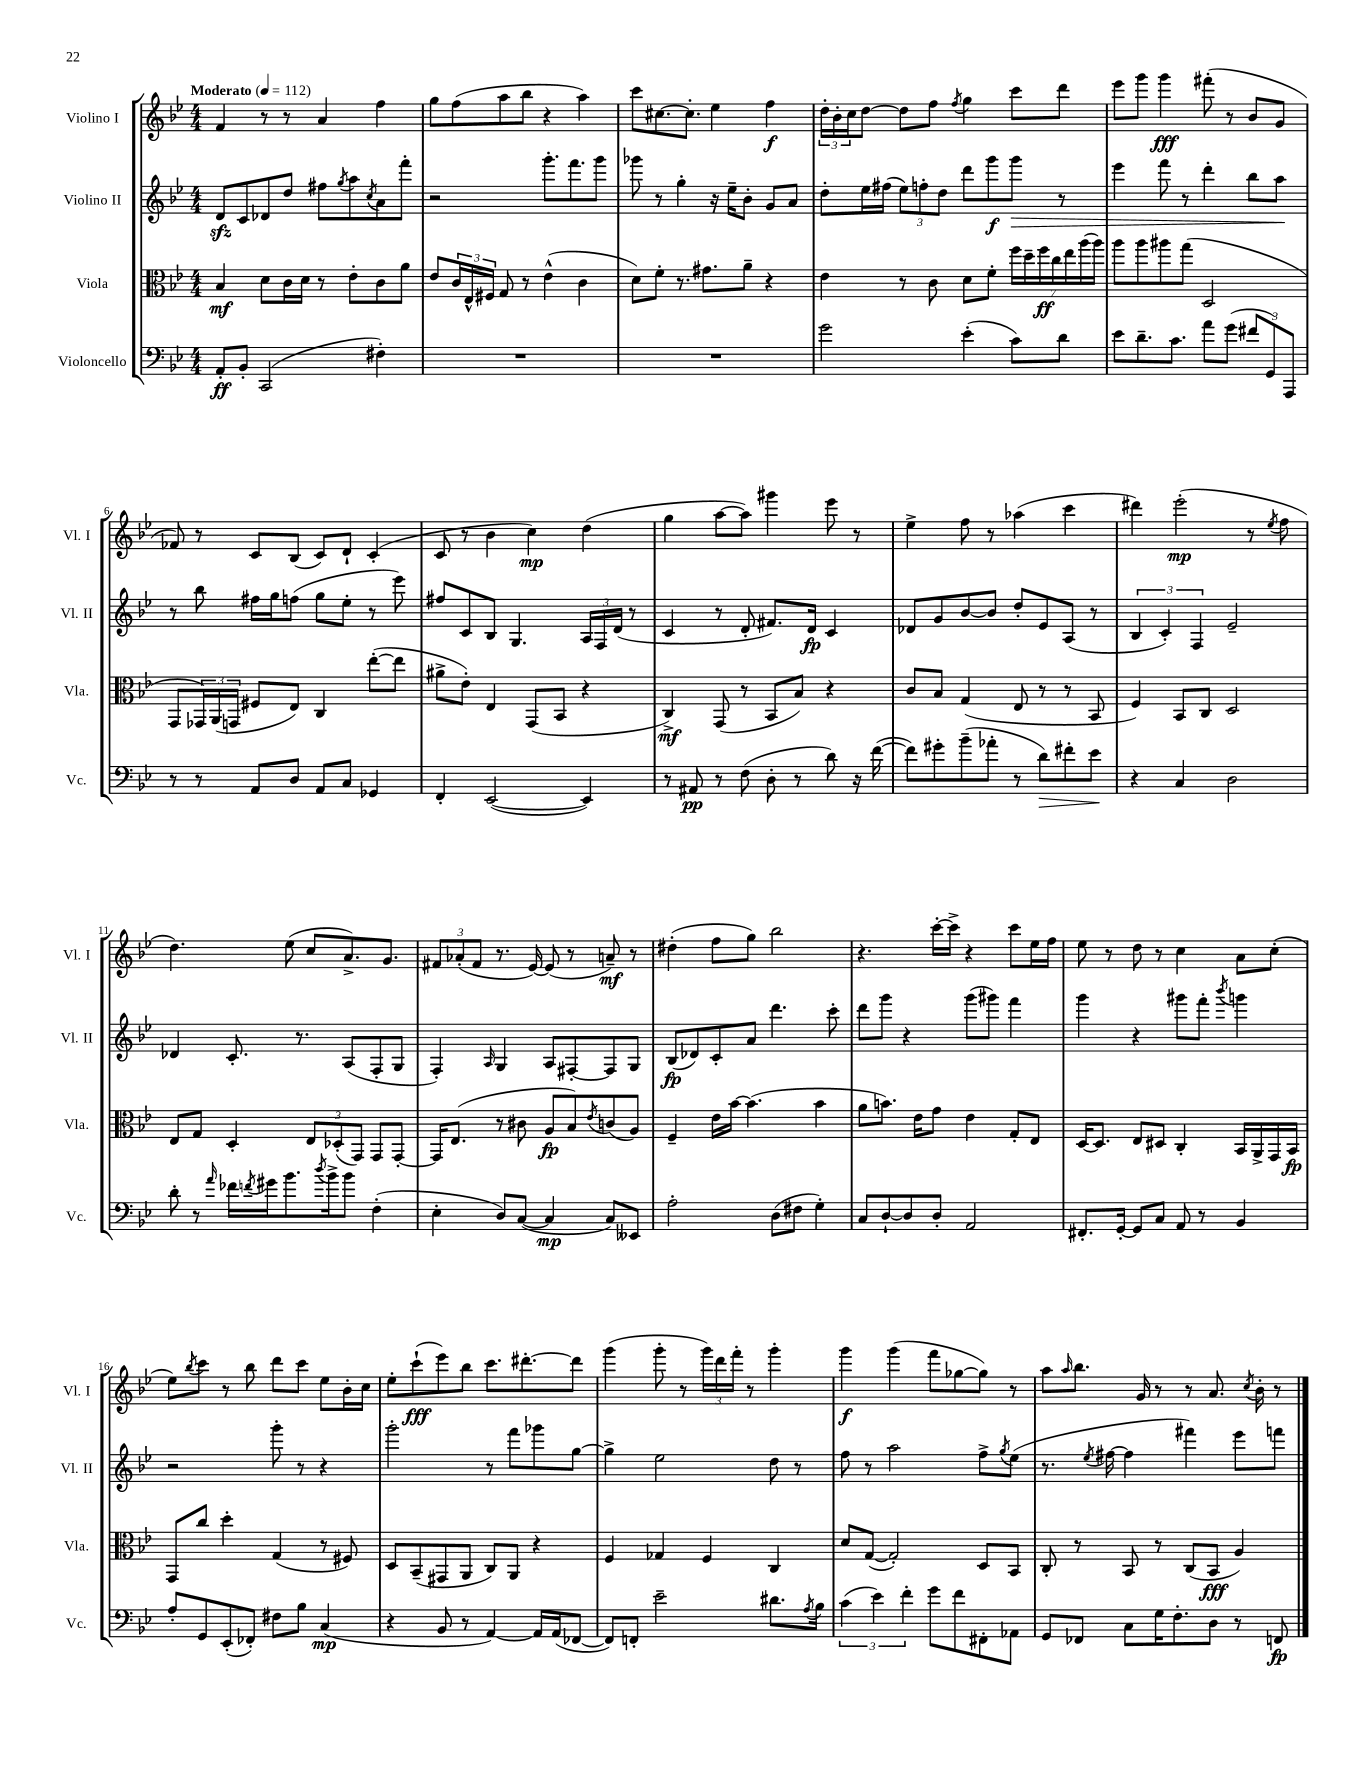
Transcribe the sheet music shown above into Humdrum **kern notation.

**kern	**dynam	**kern	**dynam	**kern	**dynam	**kern	**dynam
*part4	*part4	*part3	*part3	*part2	*part2	*part1	*part1
*staff4	*staff4	*staff3	*staff3	*staff2	*staff2	*staff1	*staff1
*I"Violoncello	*	*I"Viola	*	*I"Violino II	*	*I"Violino I	*
*I'Vc.	*	*I'Vla.	*	*I'Vl. II	*	*I'Vl. I	*
*clefF4	*	*clefC3	*	*clefG2	*	*clefG2	*
*k[b-e-]	*	*k[b-e-]	*	*k[b-e-]	*	*k[b-e-]	*
*M4/4	*	*M4/4	*	*M4/4	*	*M4/4	*
*MM112	*	*MM112	*	*MM112	*	*MM112	*
=1	=1	=1	=1	=1	=1	=1	=1
!	!	!	!	!	!	!LO:TX:a:B:t=Moderato	!
8AA'/L	ff	4B-/	mf	8dzz/L	.	4f/	.
8BB-'/J	.	.	.	8c/	.	.	.
(2CC/	.	8d\L	.	8d-X/	.	8r	.
.	.	16c\L	.	8dd/J	.	8r	.
.	.	16d\JJ	.	.	.	.	.
.	.	8r	.	8ff#X\L	.	4a/	.
.	.	.	.	8qgg/	.	.	.
.	.	8e-'\L	.	8aa\	.	.	.
.	.	.	.	8qcc/	.	.	.
4F#X'\)	.	8c\	.	8a\	.	4ff\	.
.	.	8a\J	.	8fff'\J	.	.	.
=2	=2	=2	=2	=2	=2	=2	=2
1r	.	8e-/L	.	2r	.	8gg\L	.
.	.	24c/L	.	.	.	(8ff\	.
.	.	24E-^^/	.	.	.	.	.
.	.	24F#X/JJ	.	.	.	.	.
.	.	8G/	.	.	.	8aa\	.
.	.	8r	.	.	.	8bb-\J	.
.	.	(4e-^^\	.	8.ggg'\L	.	4r	.
.	.	.	.	8.fff\	.	.	.
.	.	4c\	.	.	.	4aa\)	.
.	.	.	.	8ggg\J	.	.	.
=3	=3	=3	=3	=3	=3	=3	=3
1r	.	8d\L)	.	8ggg-X\	.	8ccc\L	.
.	.	8f'\J	.	8r	.	[8.cc#X\	.
.	.	8.r	.	4gg'\	.	.	.
.	.	.	.	.	.	8.cc#'\J]	.
.	.	8.g#X\L	.	.	.	.	.
.	.	.	.	16r	.	4ee-\	.
.	.	.	.	16ee-~\KL	.	.	.
.	.	8a~\J	.	8b-'\J	.	.	.
.	.	4r	.	8g/L	.	4ff\	f
.	.	.	.	8a/J	.	.	.
=4	=4	=4	=4	=4	=4	=4	=4
2g\	.	4e-\	.	8dd'\L	.	24dd'\LL	.
.	.	.	.	.	.	24b-'\	.
.	.	.	.	.	.	24cc\J	.
.	.	.	.	16ee-\L	.	[8dd\J	.
.	.	.	.	(16ff#X\JJ	.	.	.
.	.	8r	.	12ee-\L)	.	8dd\L]	.
.	.	.	.	12ffn'\	.	.	.
.	.	8c\	.	.	.	8ff\J	.
.	.	.	.	12dd\J	.	.	.
.	.	.	.	.	.	8qff/	.
(4e-'\	.	8d\L	.	8ddd\L	.	4gg\	.
.	.	8f'\J	.	8ggg\	f	.	.
!	!	!	!	!	!LO:HP:b	!	!
8c\L)	.	28ff\LL	.	8ggg\J	>	8ccc\L	.
.	.	28dd~\	.	.	.	.	.
.	.	28ff\	ff	.	.	.	.
.	.	28cc\	.	.	.	.	.
8d\J	.	.	.	8r	.	8ddd\J	.
.	.	28ee-\	.	.	.	.	.
.	.	(28aa\	.	.	.	.	.
.	.	28aa\JJ)	.	.	.	.	.
=5	=5	=5	=5	=5	=5	=5	=5
8e-\L	.	8aa\L	.	4eee-\	.	8eee-\L	.
8.d~\	.	8aa\	.	.	.	8ggg\J	.
.	.	8aa#X\	.	8fff\	.	4ggg\	fff
8.c\J	.	.	.	.	.	.	.
.	.	(8gg\J	.	8r	.	.	.
8a\L	.	2D/	.	4ddd'\	.	(8fff#X'\	.
(8g\J	.	.	.	.	.	8r	.
12f#X/L	.	.	.	8bb-\L	.	8b-/L	.
12GG/)	.	.	.	.	.	.	.
.	.	.	.	8aa\J	.	8g/J	.
12AAA/J	.	.	.	.	.	.	.
.	.	.	.	.	]	.	.
!!LO:LB:g=z
=6	=6	=6	=6	=6	=6	=6	=6
8r	.	8GG/L	.	8r	.	8f-X/)	.
8r	.	24GG-X/L)	.	8bb-\	.	8r	.
.	.	(24AA/	.	.	.	.	.
.	.	24GGn/JJ	.	.	.	.	.
8AA/L	.	8F#X/L	.	16ff#X\LL	.	8c/L	.
.	.	.	.	16gg\J	.	.	.
8D/J	.	8E-/J)	.	(8ffn\J	.	(8B-/J	.
8AA/L	.	4C/	.	8gg\L	.	8c/L)	.
8C/J	.	.	.	8ee-'\J	.	8d`/J	.
4GG-X/	.	([8ee-'\L	.	8r	.	(4c'/	.
.	.	8ee-\J]	.	8eee-\)	.	.	.
=7	=7	=7	=7	=7	=7	=7	=7
4FF'/	.	8a#X^\L	.	8ff#X/L	.	8c/	.
.	.	8e-'\J)	.	8c/	.	8r	.
([2EE-/	.	4E-/	.	8B-/J	.	4b-\	.
.	.	.	.	4.G/	.	.	.
.	.	(8GG/L	.	.	.	4cc\)	mp
.	.	8BB-/J	.	.	.	.	.
4EE-/])	.	4r	.	24A/LL	.	(4dd\	.
.	.	.	.	24F/	.	.	.
.	.	.	.	(24d/JJ	.	.	.
.	.	.	.	8r	.	.	.
=8	=8	=8	=8	=8	=8	=8	=8
8r	.	4C^/)	mf	4c/	.	4gg\	.
8AA#X/	pp	.	.	.	.	.	.
8r	.	(8GG/	.	8r	.	[8aa\L	.
(8F\	.	8r	.	8d'/	.	8aa\J])	.
8D'\	.	8BB-/L	.	8.f#X/L)	.	4ggg#X\	.
8r	.	8B-/J)	.	.	.	.	.
.	.	.	.	16d/Jk	fp	.	.
8d\)	.	4r	.	4c/	.	8eee-\	.
16r	.	.	.	.	.	8r	.
([16f\	.	.	.	.	.	.	.
=9	=9	=9	=9	=9	=9	=9	=9
8f\L])	.	8c/L	.	8d-X/L	.	4ee-^\	.
8g#X'\	.	8B-/J	.	8g/	.	.	.
(8b-~\	.	(4G/	.	[8b-/	.	8ff\	.
8a-X'\J	.	.	.	8b-/J]	.	8r	.
8r	.	8E-/	.	8dd'/L	.	(4aa-X\	.
!	!LO:HP:b	!	!	!	!	!	!
8d\L)	>	8r	.	8e-/	.	.	.
8f#X'\	.	8r	.	(8A/J	.	4ccc\	.
8e-\J	.	8BB-/	.	8r	.	.	.
.	]	.	.	.	.	.	.
=10	=10	=10	=10	=10	=10	=10	=10
4r	.	4F/)	.	6B-/	.	4ddd#X\)	.
.	.	.	.	6c'/)	.	.	.
4C/	.	8BB-/L	.	.	.	(2eee-'\	mp
.	.	.	.	6F/	.	.	.
.	.	8C/J	.	.	.	.	.
2D\	.	2D/	.	2e-~/	.	.	.
.	.	.	.	.	.	8r	.
.	.	.	.	.	.	8qee-/	.
.	.	.	.	.	.	8ff\	.
!!LO:LB:g=z
=11	=11	=11	=11	=11	=11	=11	=11
8d'\	.	8E-/L	.	4d-X/	.	4.dd\)	.
8r	.	8G/J	.	.	.	.	.
16qqa/	.	.	.	.	.	.	.
16f-X\LL	.	4D'/	.	8.c'/	.	.	.
8qfn/	.	.	.	.	.	.	.
16g#X\J	.	.	.	.	.	.	.
8.b-\	.	.	.	.	.	(8ee-\	.
.	.	.	.	8.r	.	.	.
.	.	12E-/L	.	.	.	8cc/L	.
8qdd/	.	.	.	.	.	.	.
16b-^\k	.	.	.	.	.	.	.
.	.	(12D-X'/	.	.	.	.	.
8b-\J	.	.	.	(8A/L	.	8.a^/)	.
.	.	12GG/J)	.	.	.	.	.
(4F'\	.	8GG/L	.	8F'/	.	.	.
.	.	.	.	.	.	8.g/J	.
.	.	[8GG'/J	.	8G/J	.	.	.
=12	=12	=12	=12	=12	=12	=12	=12
4E-'\	.	16GG/KL]	.	4F'/)	.	12f#X/L	.
.	.	(8.E-/J	.	.	.	.	.
.	.	.	.	.	.	(12a-X'/	.
.	.	.	.	.	.	12f#/J	.
.	.	.	.	16qqA/	.	.	.
8D/L)	.	8r	.	4G/	.	8.r	.
([8C/J	.	8c#X\	.	.	.	.	.
.	.	.	.	.	.	[16e-/)	.
4C/]	mp	8A/L	fp	8A/L	.	(8e-/]	.
.	.	8B-/)	.	[8F#X'/	.	8r	.
.	.	8qe-/	.	.	.	.	.
8C/L)	.	(8cn/	.	8F#/]	.	8an~/)	mf
8EE--X/J	.	8A/J)	.	8G/J	.	8r	.
=13	=13	=13	=13	=13	=13	=13	=13
2A'\	.	4F~/	.	(8B-/L	fp	(4dd#X'\	.
.	.	.	.	8d-X/)	.	.	.
.	.	16e-\LL	.	8c'/	.	8ff\L	.
.	.	[16b-\JJ	.	.	.	.	.
.	.	(4.b-\]	.	8a/J	.	8gg\J)	.
(8D\L	.	.	.	4.ddd\	.	2bb-\	.
8F#X\J	.	.	.	.	.	.	.
4G'\)	.	4b-\	.	.	.	.	.
.	.	.	.	8ccc'\	.	.	.
=14	=14	=14	=14	=14	=14	=14	=14
8C/L	.	8a\L	.	8ddd\L	.	4.r	.
[8D`/	.	8.bn\J)	.	8ggg\J	.	.	.
8D/]	.	.	.	4r	.	.	.
.	.	16e-\KL	.	.	.	.	.
8D'/J	.	8g\J	.	.	.	[16ccc'\LL	.
.	.	.	.	.	.	16ccc^\JJ]	.
2AA/	.	4e-\	.	(8ggg\L	.	4r	.
.	.	.	.	8ggg#X\J)	.	.	.
.	.	8G'/L	.	4fff\	.	8ccc\L	.
.	.	8E-/J	.	.	.	16ee-\L	.
.	.	.	.	.	.	16ff\JJ	.
=15	=15	=15	=15	=15	=15	=15	=15
8.FF#X'/L	.	[16D/KL	.	4ggg\	.	8ee-\	.
.	.	8.D/J]	.	.	.	.	.
.	.	.	.	.	.	8r	.
[16GG'/Jk	.	.	.	.	.	.	.
8GG/L]	.	8E-/L	.	4r	.	8dd\	.
8C/J	.	8D#X/J	.	.	.	8r	.
8AA/	.	4C'/	.	8ggg#X\L	.	4cc\	.
8r	.	.	.	8fff'\J	.	.	.
.	.	.	.	8qbbb-/	.	.	.
4BB-/	.	16BB-/LL	.	4gggn\	.	8a\L	.
.	.	16AA^/	.	.	.	.	.
.	.	16GG/	.	.	.	(8cc'\J	.
.	.	16BB-/JJ	fp	.	.	.	.
!!LO:LB:g=z
=16	=16	=16	=16	=16	=16	=16	=16
8A'/L	.	8GG/L	.	2r	.	8ee-\L)	.
.	.	.	.	.	.	8qbb-/	.
8GG/	.	8cc/J	.	.	.	8ccc\J	.
(8EE-'/	.	4dd'\	.	.	.	8r	.
8FF-X'/J)	.	.	.	.	.	8bb-\	.
8F#X\L	.	(4G/	.	8ggg'\	.	8ddd\L	.
8B-\J	.	.	.	8r	.	8ccc\J	.
(4C/	mp	8r	.	4r	.	8ee-\L	.
.	.	8F#X/)	.	.	.	16b-'\L	.
.	.	.	.	.	.	16cc\JJ	.
=17	=17	=17	=17	=17	=17	=17	=17
4r	.	8D/L	.	2ggg'\	.	8ee-'\L	.
.	.	(8BB-~/	.	.	.	(8ccc`\	fff
8BB-/	.	8GG#X/	.	.	.	8eee-\)	.
8r	.	8AA/J	.	.	.	8bb-\J	.
[4AA/)	.	8C/L)	.	8r	.	8.ccc\L	.
.	.	8AA/J	.	8fff\L	.	.	.
.	.	.	.	.	.	[8.ddd#X'\	.
16AA/LL]	.	4r	.	8ggg-X\	.	.	.
(16AA/J	.	.	.	.	.	.	.
[8FF-X/J	.	.	.	[8gg\J	.	8ddd#\J]	.
=18	=18	=18	=18	=18	=18	=18	=18
8FF-/L])	.	4F/	.	4gg^\]	.	(4ggg\	.
8FFn'/J	.	.	.	.	.	.	.
2e-~\	.	4G-X/	.	2ee-\	.	8ggg'\	.
.	.	.	.	.	.	8r	.
.	.	4F/	.	.	.	24ggg\LL)	.
.	.	.	.	.	.	24ddd\	.
.	.	.	.	.	.	24fff'\JJ	.
.	.	.	.	.	.	8r	.
8.d#X\L	.	4C/	.	8dd\	.	4ggg'\	.
.	.	.	.	8r	.	.	.
8qA/	.	.	.	.	.	.	.
16B-\Jk	.	.	.	.	.	.	.
=19	=19	=19	=19	=19	=19	=19	=19
(6c\	.	8d/L	.	8ff\	.	4ggg\	f
.	.	([8G/J	.	8r	.	.	.
6e-\)	.	.	.	.	.	.	.
.	.	2G'/])	.	2aa\	.	(4ggg\	.
6f'\	.	.	.	.	.	.	.
8g\L	.	.	.	.	.	8fff\L	.
8f\	.	.	.	.	.	[8gg-X\	.
8FF#X'\	.	8D/L	.	8ff^\L	.	8gg-\J])	.
.	.	.	.	8qgg/	.	.	.
8AA-X\J	.	8BB-/J	.	(8ee-\J	.	8r	.
=20	=20	=20	=20	=20	=20	=20	=20
8GG/L	.	8C'/	.	8.r	.	8aa\L	.
.	.	.	.	.	.	16qqaa/	.
8FF-X/J	.	8r	.	.	.	8.bb-\J	.
.	.	.	.	8qee-/	.	.	.
.	.	.	.	[16ff#X\	.	.	.
8C\L	.	8BB-/	.	4ff#\]	.	.	.
.	.	.	.	.	.	16g/	.
16G\K	.	8r	.	.	.	8r	.
8.F'\	.	.	.	.	.	.	.
.	.	(8C/L	.	4fff#X\)	.	8r	.
8D\J	.	8BB-/J	fff	.	.	8.a/	.
8r	.	4A/)	.	8eee-\L	.	.	.
.	.	.	.	.	.	8qcc/	.
.	.	.	.	.	.	16b-'\	.
8FFn/	fp	.	.	8fffn\J	.	8r	.
==	==	==	==	==	==	==	==
*-	*-	*-	*-	*-	*-	*-	*-
